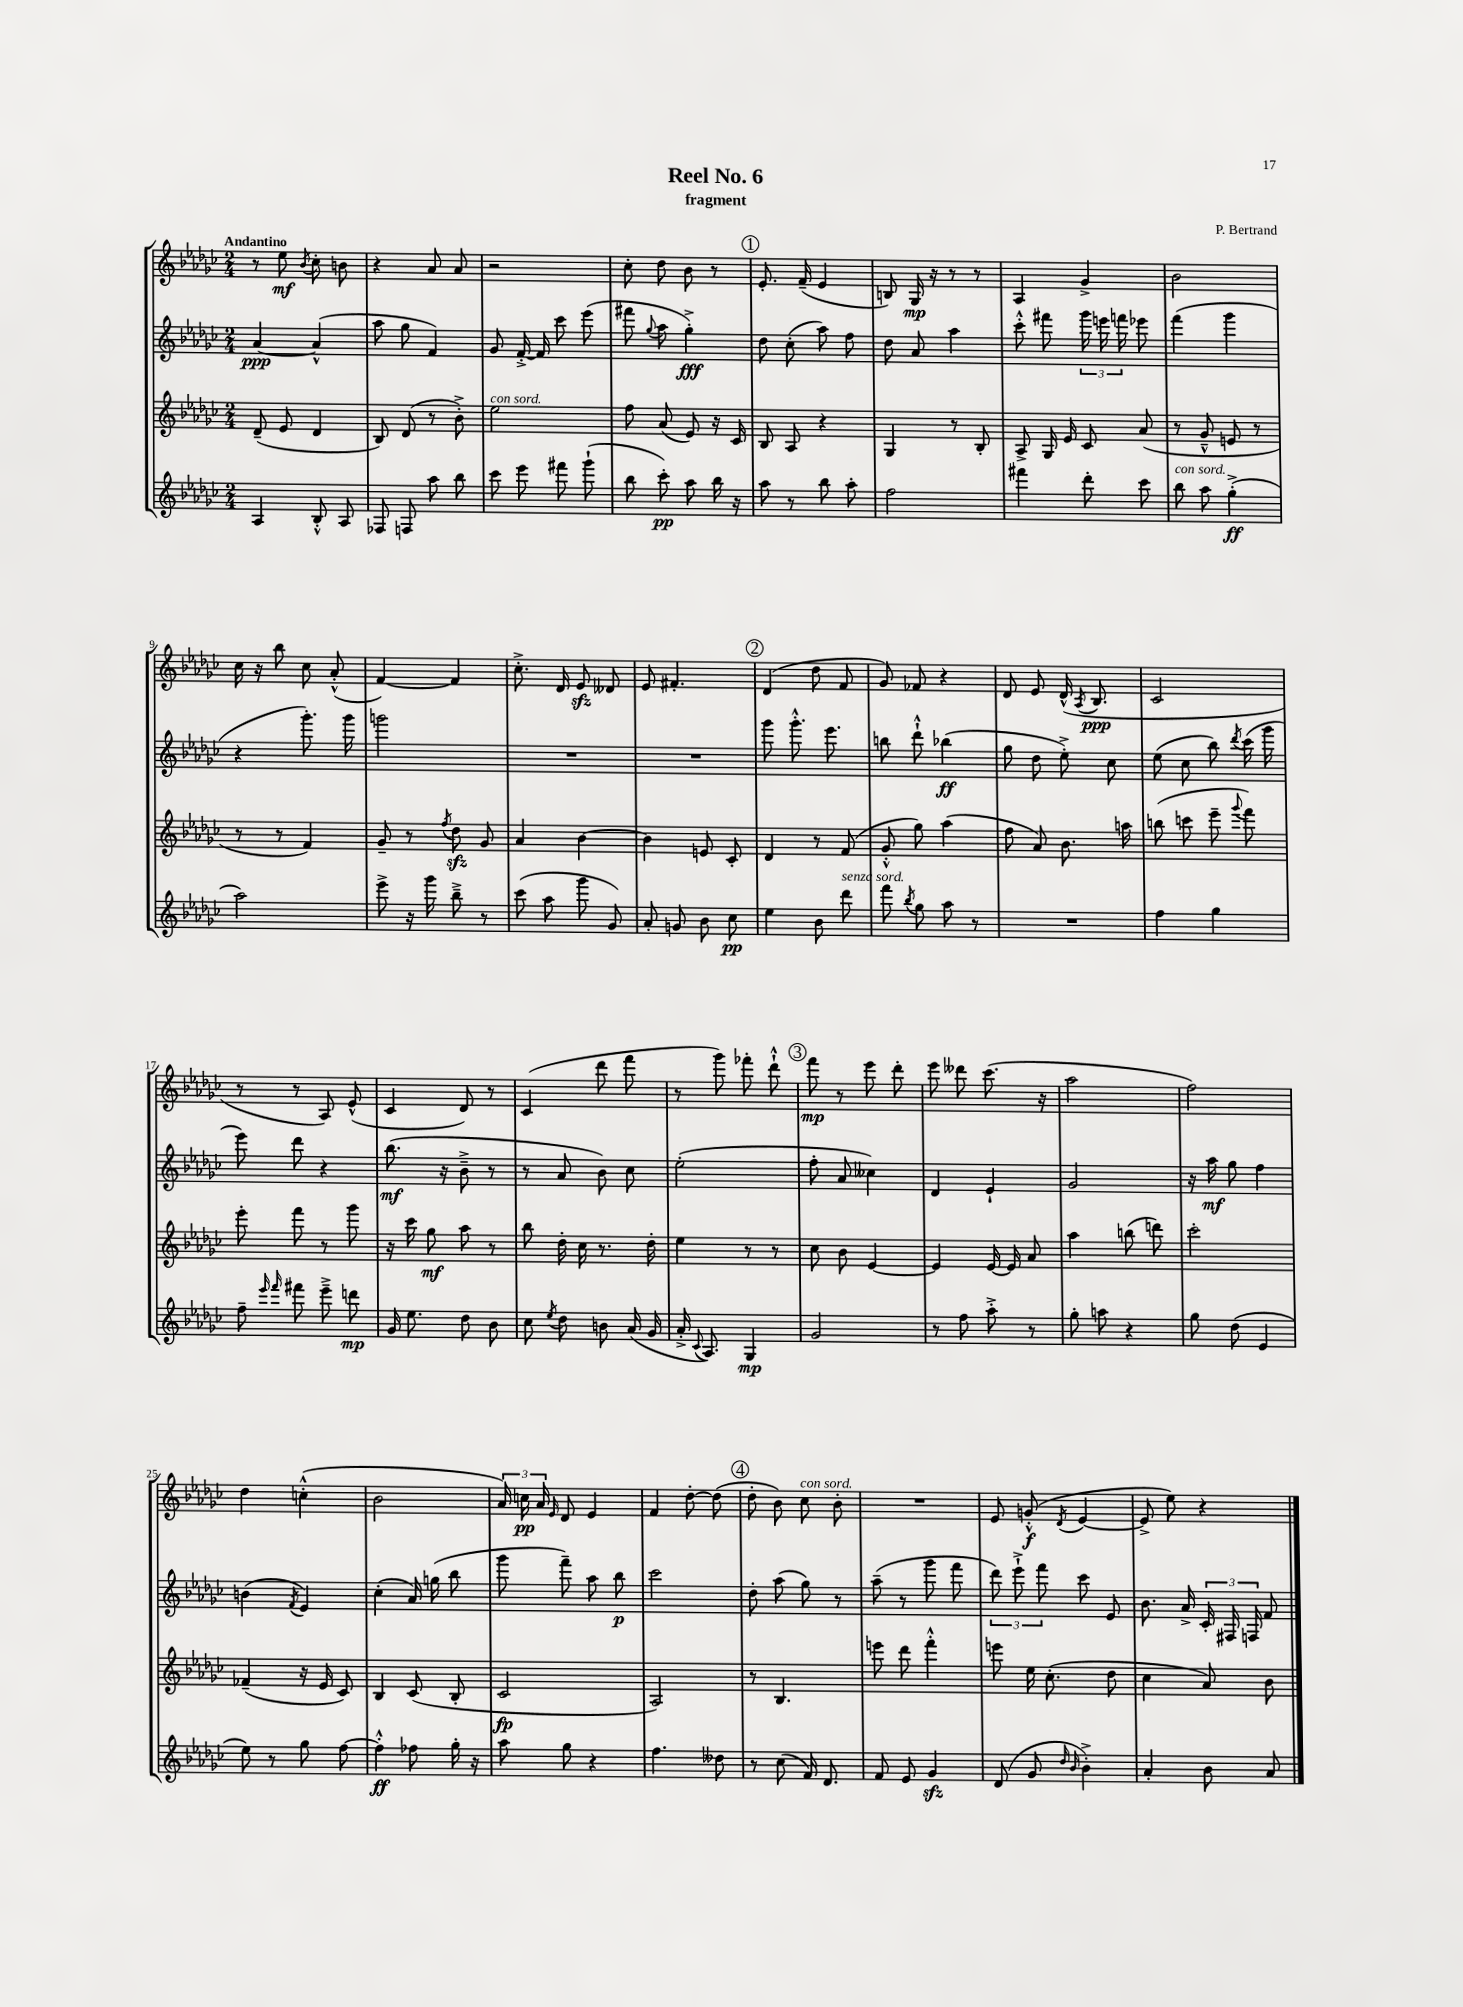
\header { title = "Reel No. 6" composer = "P. Bertrand" subtitle = "fragment" }
<<
\new StaffGroup <<
\new Staff = "s0" {
    \clef treble \key ges \major \numericTimeSignature \time 2/4 \tempo "Andantino"
    \autoBeamOff r8 ees''8\mf \acciaccatura { bes'8 } ces''8-. b'8 |
    r4 aes'8 aes'8 |
    r2 |
    ces''8-. des''8 bes'8 r8 |
    \mark \markup { \circle "1" } ees'8.-. f'16--( ees'4 |
    b8) ges16\mp r16 r8 r8 |
    aes4 ges'4-> |
    bes'2 |
    ces''16 r16 bes''8 ces''8 aes'8-.-^( |
    f'4~) f'4 |
    ces''8.-.-> des'16 ees'8\sfz deses'8 |
    ees'8 fis'4.-. |
    \mark \markup { \circle "2" } des'4( des''8 f'8 |
    ges'8) fes'8 r4 |
    des'8 ees'8 des'16-^( \acciaccatura { aes8 } bes8.\ppp |
    ces'2 |
    r8 r8 aes8) ees'8-^( |
    ces'4 des'8) r8 |
    ces'4( des'''8 f'''8 |
    r8 ges'''8) fes'''8-. des'''8-!-^ |
    \mark \markup { \circle "3" } f'''8\mp r8 ees'''8 des'''8-. |
    ees'''8 deses'''8 ces'''8.( r16 |
    aes''2 |
    f''2) |
    des''4 c''4-.-^( |
    bes'2 |
    \tuplet 3/2 { aes'16) c''16\pp aes'16 } \grace { ees'16 } des'8 ees'4 |
    f'4 des''8~-. des''8( |
    \mark \markup { \circle "4" } des''8-. bes'8) ces''8^\markup { \italic "con sord." } bes'8-. |
    R2 |
    ees'8 g'8-.-^\f( \acciaccatura { des'8 } ees'4~ |
    ees'8-> ees''8) r4 \bar "|." |
}
\new Staff = "s1" {
    \clef treble \key ges \major \numericTimeSignature \time 2/4
    \autoBeamOff aes'4~\ppp aes'4-^( |
    aes''8 ges''8 f'4) |
    ges'8 f'16~-.-> f'16 ces'''8 ees'''8( |
    fis'''8 \appoggiatura { ges''8 } aes''8 ges''4-.->\fff) |
    \mark \markup { \circle "1" } des''8 ces''8-.( aes''8) f''8 |
    des''8 aes'8 aes''4 |
    ces'''8-.-^ fis'''8 \tuplet 3/2 { ges'''16 e'''16 f'''16 } ees'''8 |
    f'''4( ges'''4 |
    r4 ges'''8.-.) ges'''16 |
    g'''2 |
    R2 |
    R2 |
    \mark \markup { \circle "2" } ges'''8 ges'''8.-.-^ ees'''8. |
    b''8 des'''8-!-^ bes''4\ff( |
    ges''8 des''8 ees''8-.->) ces''8 |
    ees''8( ces''8 bes''8) \acciaccatura { des'''8 } ces'''16( ges'''16 |
    ees'''8) des'''8 r4 |
    bes''8.\mf( r16 bes'8---> r8 |
    r8 aes'8 bes'8) ces''8 |
    ees''2-.( |
    \mark \markup { \circle "3" } f''8-. aes'8 ceses''4) |
    des'4 ees'4-! |
    ges'2 |
    r16 aes''16\mf ges''8 f''4 |
    b'4( \acciaccatura { f'8 } ees'4) |
    ces''4-.( aes'16) g''16( bes''8 |
    ges'''8 f'''8--) aes''8 bes''8\p |
    ces'''2 |
    \mark \markup { \circle "4" } des''8-. aes''8( ges''8) r8 |
    aes''8--( r8 ges'''8 f'''8 |
    \tuplet 3/2 { des'''8) ees'''8-!-> f'''8 } ces'''8 ees'8 |
    bes'8. aes'16-> \tuplet 3/2 { ces'16-. fis16 f16 } f'8 \bar "|." |
}
\new Staff = "s2" {
    \clef treble \key ges \major \numericTimeSignature \time 2/4
    \autoBeamOff des'8--( ees'8 des'4 |
    bes8) des'8( r8 bes'8-.->) |
    ees''2^\markup { \italic "con sord." } |
    f''8 aes'8( ees'8) r16 ces'16 |
    \mark \markup { \circle "1" } bes8 aes8 r4 |
    ges4 r8 bes8-. |
    aes8-> ges16 ees'16 ces'8 aes'8( |
    r8 ges'8---^ e'8 r8 |
    r8 r8 f'4) |
    ges'8-- r8 \acciaccatura { f''8 } des''8\sfz ges'8 |
    aes'4 bes'4~ |
    bes'4 e'8 ces'8-. |
    \mark \markup { \circle "2" } des'4 r8 f'8( |
    ges'8-.-^ ges''8) aes''4( |
    f''8 aes'8) bes'8. a''16 |
    b''8( c'''8 ees'''8-- \appoggiatura { ges'''8 } f'''8) |
    ees'''8-. f'''8 r8 ges'''8 |
    r16 ces'''16 ges''8\mf aes''8 r8 |
    bes''8 des''16-. ces''16 r8. des''16-. |
    ees''4 r8 r8 |
    \mark \markup { \circle "3" } ces''8 bes'8 ees'4~ |
    ees'4 ees'16~ ees'16 aes'8 |
    aes''4 b''8( d'''8) |
    ces'''2-. |
    fes'4--( r16 ees'16 ces'8) |
    bes4 ces'8( bes8-. |
    ces'2\fp |
    aes2) |
    \mark \markup { \circle "4" } r8 bes4. |
    e'''8 des'''8 f'''4-.-^ |
    e'''8 ees''16 ces''8.-.( des''8 |
    ces''4 aes'8) bes'8 \bar "|." |
}
\new Staff = "s3" {
    \clef treble \key ges \major \numericTimeSignature \time 2/4
    \autoBeamOff aes4 bes8-.-^ aes8 |
    fes8 f8 aes''8 bes''8 |
    ces'''8 ees'''8 fis'''8 ges'''8-!( |
    bes''8 ces'''8-.\pp) aes''8 bes''16 r16 |
    \mark \markup { \circle "1" } aes''8 r8 bes''8 aes''8-. |
    f''2 |
    fis'''4 des'''8-. ces'''8 |
    bes''8^\markup { \italic "con sord." } aes''8 ges''4-.->\ff( |
    aes''2) |
    ees'''8-> r16 ges'''16 bes''8---> r8 |
    ces'''8( aes''8 ges'''8 ges'8) |
    aes'8-. g'8 bes'8 ces''8\pp |
    \mark \markup { \circle "2" } ees''4 bes'8 des'''8^\markup { \italic "senza sord." } |
    f'''8 \acciaccatura { bes''8 } ges''8 aes''8 r8 |
    R2 |
    f''4 ges''4 |
    f''8-- \grace { ees'''16 f'''16 } fis'''8 ees'''8---> d'''8\mp |
    ges'16 ees''8. des''8 bes'8 |
    ces''8 \acciaccatura { ees''8 } des''8 b'8 aes'16( ges'16 |
    aes'16-.-> \appoggiatura { ces'8 } aes8.) ges4\mp |
    \mark \markup { \circle "3" } ges'2 |
    r8 f''8 aes''8-.-> r8 |
    ges''8-. a''8 r4 |
    ges''8 des''8( ees'4 |
    ees''8) r8 ges''8 f''8~ |
    f''4-.-^\ff fes''8 ges''16-. r16 |
    aes''8 ges''8 r4 |
    f''4. deses''8 |
    \mark \markup { \circle "4" } r8 ces''8( f'16) des'8. |
    f'8 ees'8 ges'4\sfz |
    des'8( ges'8 \grace { des''16 bes'16 } bes'4-.->) |
    aes'4-. bes'8 aes'8 \bar "|." |
}
>>
>>
